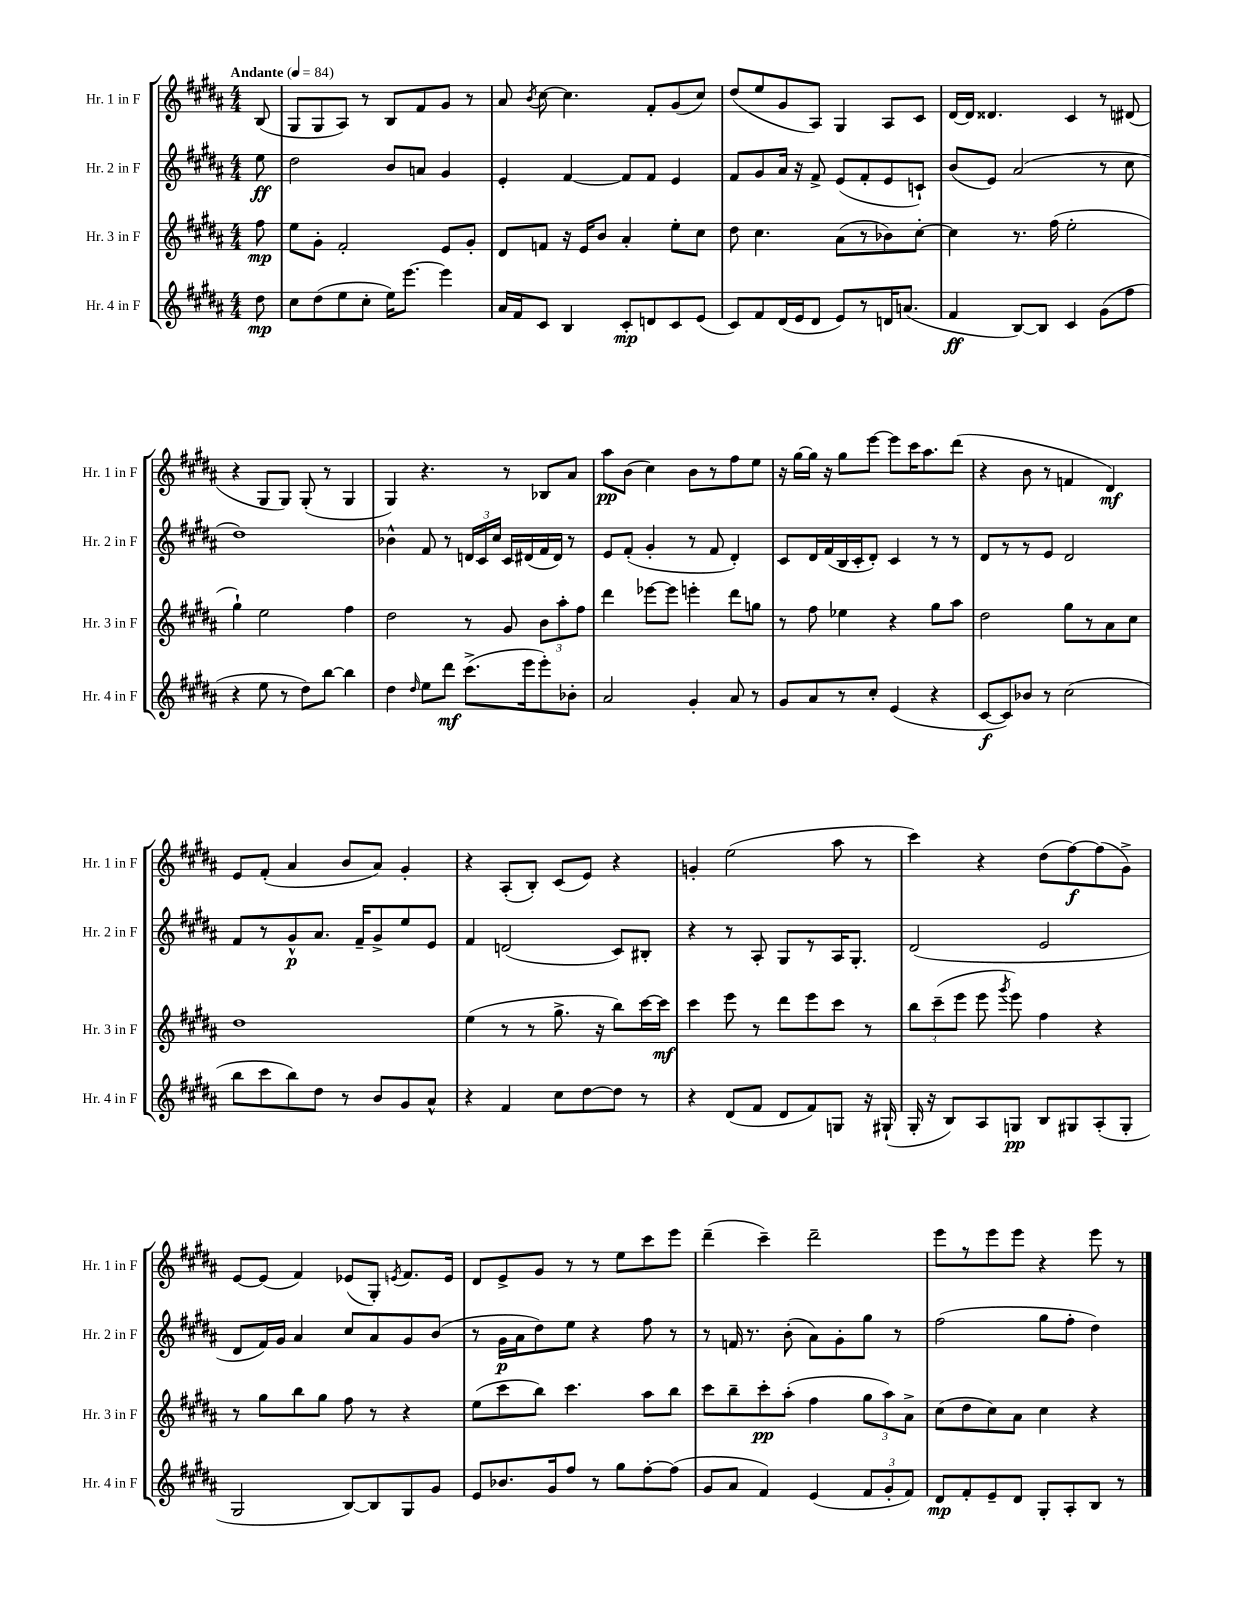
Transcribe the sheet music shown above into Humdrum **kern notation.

**kern	**kern	**kern	**kern
*staff4	*staff3	*staff2	*staff1
*clefG2	*clefG2	*clefG2	*clefG2
*k[f#c#g#d#a#]	*k[f#c#g#d#a#]	*k[f#c#g#d#a#]	*k[f#c#g#d#a#]
*M4/4	*M4/4	*M4/4	*M4/4
*MM84	*MM84	*MM84	*MM84
8dd#	8ff#	8ee	(8B
=	=	=	=
8cc#	8ee	2dd#	8G#
(8dd#	8g#'	.	8G#
8ee	2f#'	.	8A#)
8cc#'	.	.	8r
16ee)	.	8b	8B
[8.eee	.	.	.
.	.	8a	8f#
4eee]	8e	4g#	8g#
.	8g#'	.	8r
=	=	=	=
16a#	8d#	4e'	8a#
16f#	.	.	.
.	.	.	8qb
8c#	8f	.	[8cc#
4B	16r	[4f#	4.cc#]
.	16e	.	.
.	8b	.	.
8c#'	4a#'	8f#]	.
8d	.	8f#	8f#'
8c#	8ee'	4e	(8g#
(8e	8cc#	.	8cc#)
=	=	=	=
8c#)	8dd#	8f#	(8dd#
8f#	4.cc#	8g#	8ee
(16d#	.	16a#	8g#
16e	.	16r	.
8d#	.	8f#^	8A#)
8e)	(8a#	(8e	4G#
8r	8r	8f#'	.
16d	8b-)	8e	8A#
(8.a	.	.	.
.	[8cc#'	8c`)	8c#
=	=	=	=
4f#	4cc#]	(8b	[16d#
.	.	.	16d#]
.	.	8e)	4.d##
[8B)	8.r	(2a#	.
8B]	.	.	.
.	(16ff#	.	.
4c#	2ee'	.	4c#
(8g#	.	8r	8r
8ff#	.	8cc#	(8d#
=	=	=	=
4r	4gg#`)	1dd#)	4r
8ee	2ee	.	8G#
8r	.	.	8G#)
8dd#)	.	.	(8G#'
[8bb	.	.	8r
4bb]	4ff#	.	4G#
=	=	=	=
4dd#	2dd#	4b-^^	4G#)
16qqdd#	.	.	.
8ee	.	8f#	4.r
8ddd#	.	8r	.
(8.ccc#^	8r	24d	.
.	.	24c#	.
.	.	24cc#	.
.	8g#	16c#	8r
16eee	.	(16d#	.
8eee')	12b	16f#	8B-
.	.	16d#)	.
.	12aa#'	.	.
8b-'	.	8r	8a#
.	12ff#	.	.
=	=	=	=
2a#	4ddd#	8e	8aa#
.	.	(8f#'	(8b
.	[8eee-	4g#'	4cc#)
.	8eee-]	.	.
4g#'	4eee'	8r	8b
.	.	8f#	8r
8a#	8ddd#	4d#')	8ff#
8r	8gg	.	8ee
=	=	=	=
8g#	8r	8c#	16r
.	.	.	[16gg#
8a#	8ff#	16d#	16gg#]
.	.	(16f#	16r
8r	4ee-	16B	8gg#
.	.	16c#'	.
8cc#'	.	8d#')	[8eee
(4e	4r	4c#	8eee]
.	.	.	16ccc#
.	.	.	8.aa#
4r	8gg#	8r	.
.	8aa#	8r	(8ddd#
=	=	=	=
[8c#	2dd#	8d#	4r
8c#])	.	8r	.
8b-	.	8r	8b
8r	.	8e	8r
(2cc#	8gg#	2d#	4f
.	8r	.	.
.	8a#	.	4d#)
.	8cc#	.	.
=	=	=	=
8bb	1dd#	8f#	8e
8ccc#	.	8r	(8f#'
8bb)	.	8g#^^	4a#
8dd#	.	8.a#	.
8r	.	.	8b
.	.	16f#~	.
8b	.	8g#^	8a#)
8g#	.	8ee	4g#'
8a#^^	.	8e	.
=	=	=	=
4r	(4ee	4f#	4r
4f#	8r	(2d	(8A#'
.	8r	.	8B')
8cc#	8.gg#^	.	(8c#
[8dd#	.	.	8e)
.	16r	.	.
8dd#]	8bb)	8c#)	4r
8r	[16ccc#	8B#'	.
.	16ccc#]	.	.
=	=	=	=
4r	4ccc#	4r	4g'
(8d#	8eee	8r	(2ee
8f#	8r	8A#'	.
8d#	8ddd#	8G#	.
8f#)	8eee	8r	.
8G	8ccc#	16A#	8aa#
.	.	8.G#'	.
16r	8r	.	8r
(16G#`	.	.	.
=	=	=	=
16G#'	12bb	(2d#	4ccc#)
16r	.	.	.
.	(12ccc#~	.	.
8B)	.	.	.
.	12eee	.	.
8A#	8eee	.	4r
.	8qggg#	.	.
8G	8eee)	.	.
8B	4ff#	2e	(8dd#
8G#	.	.	[8ff#)
(8A#'	4r	.	(8ff#]
8G#'	.	.	8g#^)
=	=	=	=
2G#	8r	8d#	[8e
.	8gg#	16f#)	(8e]
.	.	16g#	.
.	8bb	4a#	4f#)
.	8gg#	.	.
[8B)	8ff#	8cc#	(8e-
8B]	8r	8a#	8G#')
.	.	.	8qe
8G#	4r	8g#	8.f#
8g#	.	(8b	.
.	.	.	16e
=	=	=	=
8e	(8ee	8r	8d#
8.b-	8ccc#	16g#	8e^
.	.	16a#	.
.	8bb)	8dd#)	8g#
16g#	.	.	.
8ff#	4.ccc#	8ee	8r
8r	.	4r	8r
8gg#	.	.	8ee
[8ff#'	8aa#	8ff#	8ccc#
(8ff#]	8bb	8r	8eee
=	=	=	=
8g#	8ccc#	8r	(4ddd#~
8a#	8bb~	16f	.
.	.	8.r	.
4f#)	8ccc#'	.	4ccc#~)
.	(8aa#'	(8b'	.
(4e	4ff#	8a#)	2ddd#~
.	.	8g#'	.
12f#	12gg#	8gg#	.
12g#'	12aa#)	.	.
.	.	8r	.
12f#)	12a#^	.	.
=	=	=	=
8d#	(8cc#	(2ff#	8eee
8f#'	8dd#	.	8r
8e~	8cc#)	.	8eee
8d#	8a#	.	8eee
8G#'	4cc#	8gg#	4r
8A#'	.	8ff#'	.
8B	4r	4dd#)	8eee
8r	.	.	8r
==	==	==	==
*-	*-	*-	*-
